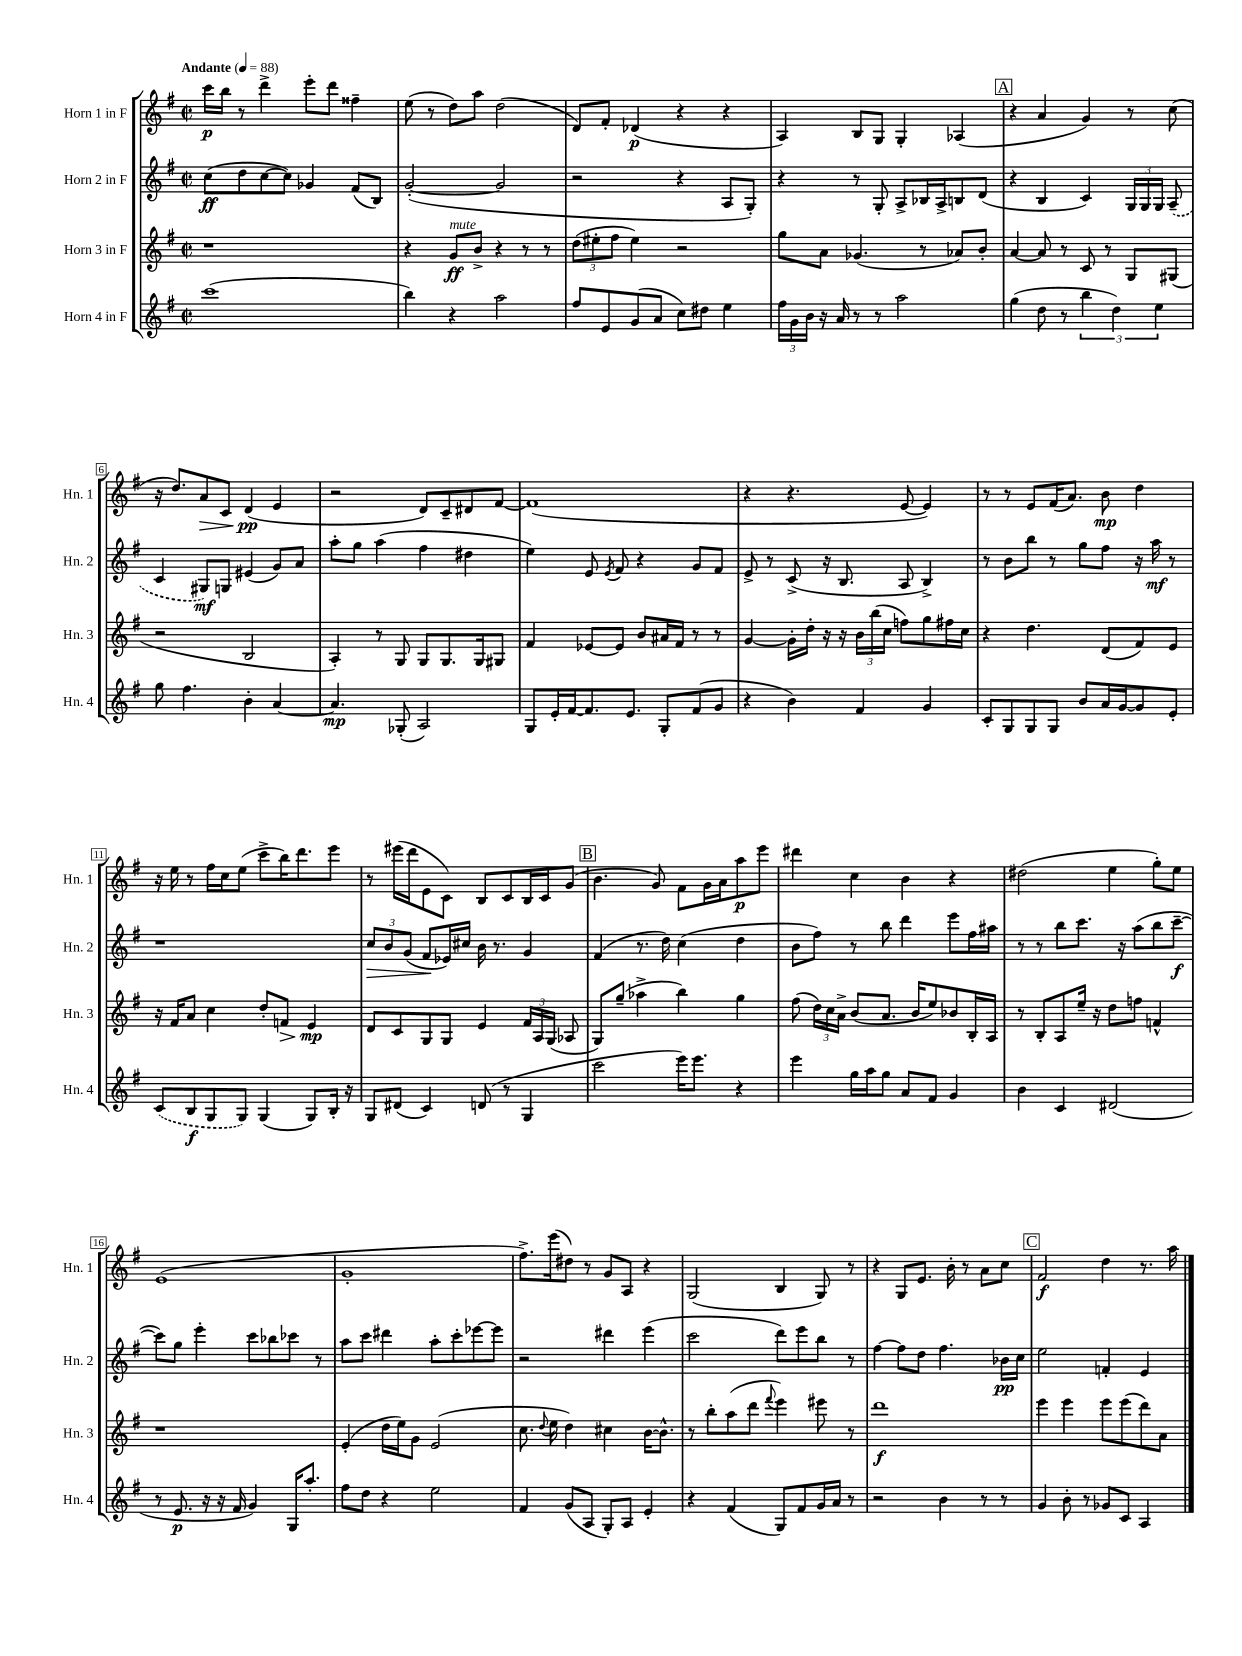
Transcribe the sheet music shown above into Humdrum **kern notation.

**kern	**dynam	**kern	**dynam	**kern	**dynam	**kern	**dynam
*part4	*part4	*part3	*part3	*part2	*part2	*part1	*part1
*staff4	*staff4	*staff3	*staff3	*staff2	*staff2	*staff1	*staff1
*I"Horn 4 in F	*	*I"Horn 3 in F	*	*I"Horn 2 in F	*	*I"Horn 1 in F	*
*I'Hn. 4	*	*I'Hn. 3	*	*I'Hn. 2	*	*I'Hn. 1	*
*clefG2	*	*clefG2	*	*clefG2	*	*clefG2	*
*k[f#]	*	*k[f#]	*	*k[f#]	*	*k[f#]	*
*M2/2	*	*M2/2	*	*M2/2	*	*M2/2	*
*met(c|)	*	*met(c|)	*	*met(c|)	*	*met(c|)	*
*MM88	*	*MM88	*	*MM88	*	*MM88	*
=1	=1	=1	=1	=1	=1	=1	=1
!	!	!	!	!	!	!LO:TX:a:B:t=Andante	!
(1ccc	.	1r	.	(8cc\L	ff	16ccc\LL	p
.	.	.	.	.	.	16bb\JJ	.
.	.	.	.	8dd\	.	8r	.
.	.	.	.	[8cc\	.	4ddd^\	.
.	.	.	.	8cc\J])	.	.	.
.	.	.	.	4g-X/	.	8eee'\L	.
.	.	.	.	.	.	8ddd\J	.
.	.	.	.	(8f#/L	.	4ff##X~\	.
.	.	.	.	8B/J)	.	.	.
=2	=2	=2	=2	=2	=2	=2	=2
4bb\)	.	4r	.	([2g'/	.	(8ee\	.
.	.	.	.	.	.	8r	.
!	!	!LO:TX:a:i:t=mute	!	!	!	!	!
4r	.	8g/L	ff	.	.	8dd\L)	.
.	.	8b^/J	.	.	.	8aa\J	.
2aa\	.	4r	.	2g/]	.	(2dd\	.
.	.	8r	.	.	.	.	.
.	.	8r	.	.	.	.	.
=3	=3	=3	=3	=3	=3	=3	=3
8ff#/L	.	(12dd\L	.	2r	.	8d/L)	.
.	.	12ee#X'\	.	.	.	.	.
8e/	.	.	.	.	.	8f#'/J	.
.	.	12ff#\J	.	.	.	.	.
(8g/	.	4ee#\)	.	.	.	(4d-X/	p
8a/J	.	.	.	.	.	.	.
8cc\L)	.	2r	.	4r	.	4r	.
8dd#X\J	.	.	.	.	.	.	.
4ee\	.	.	.	8A/L	.	4r	.
.	.	.	.	8G'/J)	.	.	.
=4	=4	=4	=4	=4	=4	=4	=4
24ff#\LL	.	8gg\L	.	4r	.	4A/)	.
24g\	.	.	.	.	.	.	.
24b\JJ	.	.	.	.	.	.	.
16r	.	8a\J	.	.	.	.	.
16a/	.	.	.	.	.	.	.
8r	.	(4.g-X/	.	8r	.	8B/L	.
8r	.	.	.	8G'/	.	8G/J	.
2aa\	.	.	.	8A^/L	.	4G'/	.
.	.	8r	.	16B-X/L	.	.	.
.	.	.	.	16A^/J	.	.	.
.	.	8a-X/L)	.	8Bn/	.	(4A-X/	.
.	.	8b'/J	.	(8d/J	.	.	.
!!LO:REH:place=s1:t=A
=5	=5	=5	=5	=5	=5	=5	=5
(4gg\	.	[4a/	.	4r	.	4r	.
8dd\	.	8a/]	.	4B/	.	4a/	.
8r	.	8r	.	.	.	.	.
6bb\	.	8c/	.	4c/)	.	4g/)	.
.	.	8r	.	.	.	.	.
6dd\)	.	.	.	.	.	.	.
.	.	8G/L	.	24G/LL	.	8r	.
.	.	.	.	24G/	.	.	.
6ee\	.	.	.	24G/JJ	.	.	.
.	.	(8G#X/J	.	(8A~/	.	(8cc\	.
!!LO:LB:g=z
=6	=6	=6	=6	=6	=6	=6	=6
8gg\	.	2r	.	4c/	.	16r	.
.	.	.	.	.	.	8.dd/L)	.
4.ff#\	.	.	.	.	.	.	.
!	!	!	!	!	!	!	!LO:HP:b
.	.	.	.	8G#X/L)	mf	8a/	>
.	.	.	.	8Gn/J	.	8c/J	.
4b'\	.	2B/	.	(4e#X/	.	(4d/	pp
[4a/	.	.	.	8g/L)	.	4e/	]
.	.	.	.	8a/J	.	.	.
=7	=7	=7	=7	=7	=7	=7	=7
4.a/]	mp	4A'/)	.	8aa'\L	.	2r	.
.	.	.	.	8gg\J	.	.	.
.	.	8r	.	(4aa\	.	.	.
(8G-X'/	.	8G/	.	.	.	.	.
2A/)	.	8G/L	.	4ff#\	.	8d/L)	.
.	.	8.G/	.	.	.	8c~/	.
.	.	.	.	4dd#X\	.	8d#X/	.
.	.	16G/k	.	.	.	.	.
.	.	8G#X/J	.	.	.	[8f#/J	.
=8	=8	=8	=8	=8	=8	=8	=8
8G/L	.	4f#/	.	4ee\)	.	(1f#]	.
16e'/L	.	.	.	.	.	.	.
[16f#/J	.	.	.	.	.	.	.
8.f#/]	.	[8e-X/L	.	8e/	.	.	.
.	.	.	.	8qe/	.	.	.
.	.	8e-/J]	.	8f#/	.	.	.
8.e/J	.	.	.	.	.	.	.
.	.	8b/L	.	4r	.	.	.
8G'/L	.	16a#X/L	.	.	.	.	.
.	.	16f#/JJ	.	.	.	.	.
(8f#/	.	8r	.	8g/L	.	.	.
8g/J	.	8r	.	8f#/J	.	.	.
=9	=9	=9	=9	=9	=9	=9	=9
4r	.	[4g/	.	8e^/	.	4r	.
.	.	.	.	8r	.	.	.
4b\)	.	16g'\LL]	.	(8c^/	.	4.r	.
.	.	16dd'\JJ	.	.	.	.	.
.	.	16r	.	16r	.	.	.
.	.	16r	.	8.B/	.	.	.
4f#/	.	24b\LL	.	.	.	.	.
.	.	(24bb\	.	.	.	.	.
.	.	24cc\JJ	.	.	.	.	.
.	.	8ffn\L)	.	8A/	.	[8e/	.
4g/	.	8gg\	.	4B^/)	.	4e/])	.
.	.	16ff#X\L	.	.	.	.	.
.	.	16cc\JJ	.	.	.	.	.
=10	=10	=10	=10	=10	=10	=10	=10
8c'/L	.	4r	.	8r	.	8r	.
8G/	.	.	.	8b\L	.	8r	.
8G/	.	4.dd\	.	8bb\J	.	8e/L	.
8G/J	.	.	.	8r	.	(16f#/K	.
.	.	.	.	.	.	8.a/J)	.
8b/L	.	.	.	8gg\L	.	.	.
16a/L	.	(8d/L	.	8ff#\J	.	8b\	mp
[16g/J	.	.	.	.	.	.	.
8g/]	.	8f#/)	.	16r	.	4dd\	.
.	.	.	.	16aa\	mf	.	.
8e'/J	.	8e/J	.	8r	.	.	.
!!LO:LB:g=z
=11	=11	=11	=11	=11	=11	=11	=11
(8c/L	.	16r	.	1r	.	16r	.
.	.	16f#/KL	.	.	.	16ee\	.
8B/	f	8a/J	.	.	.	8r	.
8G/	.	4cc\	.	.	.	16ff#\LL	.
.	.	.	.	.	.	16cc\J	.
8G/J)	.	.	.	.	.	(8ee\J	.
(4G/	.	8dd'/L	.	.	.	8ccc^\L	.
!	!	!	!LO:HP:b	!	!	!	!
.	.	8fn/J	>	.	.	16bb\K)	.
.	.	.	.	.	.	8.ddd\	.
8G/L)	.	4e/	mp	.	.	.	.
16B'/Jk	.	.	.	.	.	8eee\J	.
16r	.	.	.	.	.	.	.
.	.	.	]	.	.	.	.
=12	=12	=12	=12	=12	=12	=12	=12
!	!	!	!	!	!LO:HP:b	!	!
8G/L	.	8d/L	.	12cc/L	>	8r	.
.	.	.	.	12b/	.	.	.
(8d#X/J	.	8c/	.	.	.	(16eee#X\LL	.
.	.	.	.	(12g/J	.	.	.
.	.	.	.	.	.	16ddd\J	.
4c/)	.	8G/	.	8f#/L	.	8e\	.
.	.	8G/J	.	16e-X/L)	]	8c\J)	.
.	.	.	.	16cc#X/JJ	.	.	.
(8dn/	.	4e/	.	16b\	.	8B/L	.
.	.	.	.	8.r	.	.	.
8r	.	.	.	.	.	8c/	.
4G/	.	24f#/LL	.	4g/	.	16B/L	.
.	.	24A/	.	.	.	.	.
.	.	.	.	.	.	16c/J	.
.	.	(24G/JJ	.	.	.	.	.
.	.	8A-X/	.	.	.	(8g/J	.
!!LO:REH:place=s1:t=B
=13	=13	=13	=13	=13	=13	=13	=13
2ccc\	.	8G/L)	.	(4f#/	.	4.b\	.
.	.	(8gg~/J	.	.	.	.	.
.	.	4aa-X^\	.	8.r	.	.	.
.	.	.	.	.	.	8g/)	.
.	.	.	.	16dd\)	.	.	.
16eee\KL)	.	4bb\)	.	(4cc\	.	8f#\L	.
8.eee\J	.	.	.	.	.	.	.
.	.	.	.	.	.	16g\L	.
.	.	.	.	.	.	16a\J	.
4r	.	4gg\	.	4dd\	.	8aa\	p
.	.	.	.	.	.	8eee\J	.
=14	=14	=14	=14	=14	=14	=14	=14
4eee\	.	(8ff#\	.	8b\L	.	4ddd#X\	.
.	.	24dd\LL)	.	8ff#\J)	.	.	.
.	.	24cc\	.	.	.	.	.
.	.	24a^\JJ	.	.	.	.	.
16gg\LL	.	(8b/L	.	8r	.	4cc\	.
16aa\J	.	.	.	.	.	.	.
8gg\J	.	8.a/J	.	8bb\	.	.	.
8a/L	.	.	.	4ddd\	.	4b\	.
.	.	16b/KL	.	.	.	.	.
8f#/J	.	8ee/)	.	.	.	.	.
4g/	.	8b-X/	.	8eee\L	.	4r	.
.	.	16B'/L	.	16ff#\L	.	.	.
.	.	16A/JJ	.	16aa#X\JJ	.	.	.
=15	=15	=15	=15	=15	=15	=15	=15
4b\	.	8r	.	8r	.	(2dd#X\	.
.	.	8B'/L	.	8r	.	.	.
4c/	.	8A/	.	8bb\L	.	.	.
.	.	16ee~/Jk	.	8.ccc\J	.	.	.
.	.	16r	.	.	.	.	.
(2d#X/	.	8dd\L	.	.	.	4ee\	.
.	.	.	.	16r	.	.	.
.	.	8ffn\J	.	(8aa\L	.	.	.
.	.	4fn^^/	.	8bb\	.	8gg'\L)	.
.	.	.	.	[8ccc~\J	f	8ee\J	.
!!LO:LB:g=z
=16	=16	=16	=16	=16	=16	=16	=16
8r	.	1r	.	8ccc\L])	.	(1e	.
8.e/	p	.	.	8gg\J	.	.	.
.	.	.	.	4eee'\	.	.	.
16r	.	.	.	.	.	.	.
16r	.	.	.	.	.	.	.
16f#/	.	.	.	.	.	.	.
4g/)	.	.	.	8ccc\L	.	.	.
.	.	.	.	8bb-X\	.	.	.
16G/KL	.	.	.	8ccc-X\J	.	.	.
8.aa'/J	.	.	.	.	.	.	.
.	.	.	.	8r	.	.	.
=17	=17	=17	=17	=17	=17	=17	=17
8ff#\L	.	(4e'/	.	8aa\L	.	1g'	.
8dd\J	.	.	.	8ccc\J	.	.	.
4r	.	16dd\LL	.	4ddd#X\	.	.	.
.	.	16ee\J)	.	.	.	.	.
.	.	8g\J	.	.	.	.	.
2ee\	.	(2e/	.	8aa'\L	.	.	.
.	.	.	.	8ccc'\	.	.	.
.	.	.	.	[8eee-X\	.	.	.
.	.	.	.	8eee-\J]	.	.	.
=18	=18	=18	=18	=18	=18	=18	=18
4f#/	.	8.cc\	.	2r	.	8.ff#^\L)	.
.	.	8qqdd/	.	.	.	.	.
.	.	16ee\	.	.	.	(16eee\k	.
(8g/L	.	4dd\)	.	.	.	8dd#X\J)	.
8A/J	.	.	.	.	.	8r	.
8G'/L)	.	4cc#X\	.	4ddd#X\	.	8g/L	.
8A/J	.	.	.	.	.	8A/J	.
4e'/	.	[16b\KL	.	(4eee\	.	4r	.
.	.	8.b^^\J]	.	.	.	.	.
=19	=19	=19	=19	=19	=19	=19	=19
4r	.	8r	.	2ccc\	.	(2G/	.
.	.	8bb'\L	.	.	.	.	.
(4f#/	.	(8aa\	.	.	.	.	.
.	.	8ddd\J	.	.	.	.	.
.	.	8qqfff#/	.	.	.	.	.
8G/L)	.	4eee\)	.	8ddd\L)	.	4B/	.
8f#/	.	.	.	8eee\	.	.	.
16g/L	.	8eee#X\	.	8bb\J	.	8G/)	.
16a/JJ	.	.	.	.	.	.	.
8r	.	8r	.	8r	.	8r	.
=20	=20	=20	=20	=20	=20	=20	=20
2r	.	1ddd	f	[4ff#\	.	4r	.
.	.	.	.	8ff#\L]	.	8G/L	.
.	.	.	.	8dd\J	.	8.e/J	.
4b\	.	.	.	4.ff#\	.	.	.
.	.	.	.	.	.	16b'\	.
.	.	.	.	.	.	8r	.
8r	.	.	.	.	.	8a\L	.
8r	.	.	.	16b-X\LL	pp	8cc\J	.
.	.	.	.	16cc\JJ	.	.	.
!!LO:REH:place=s1:t=C
=21	=21	=21	=21	=21	=21	=21	=21
4g/	.	4eee\	.	2ee\	.	2f#/	f
8b'\	.	4eee\	.	.	.	.	.
8r	.	.	.	.	.	.	.
8g-X/L	.	8eee\L	.	4fn'/	.	4dd\	.
8c/J	.	(8eee\	.	.	.	.	.
4A/	.	8ddd\)	.	4e/	.	8.r	.
.	.	8a\J	.	.	.	.	.
.	.	.	.	.	.	16aa\	.
==	==	==	==	==	==	==	==
*-	*-	*-	*-	*-	*-	*-	*-
